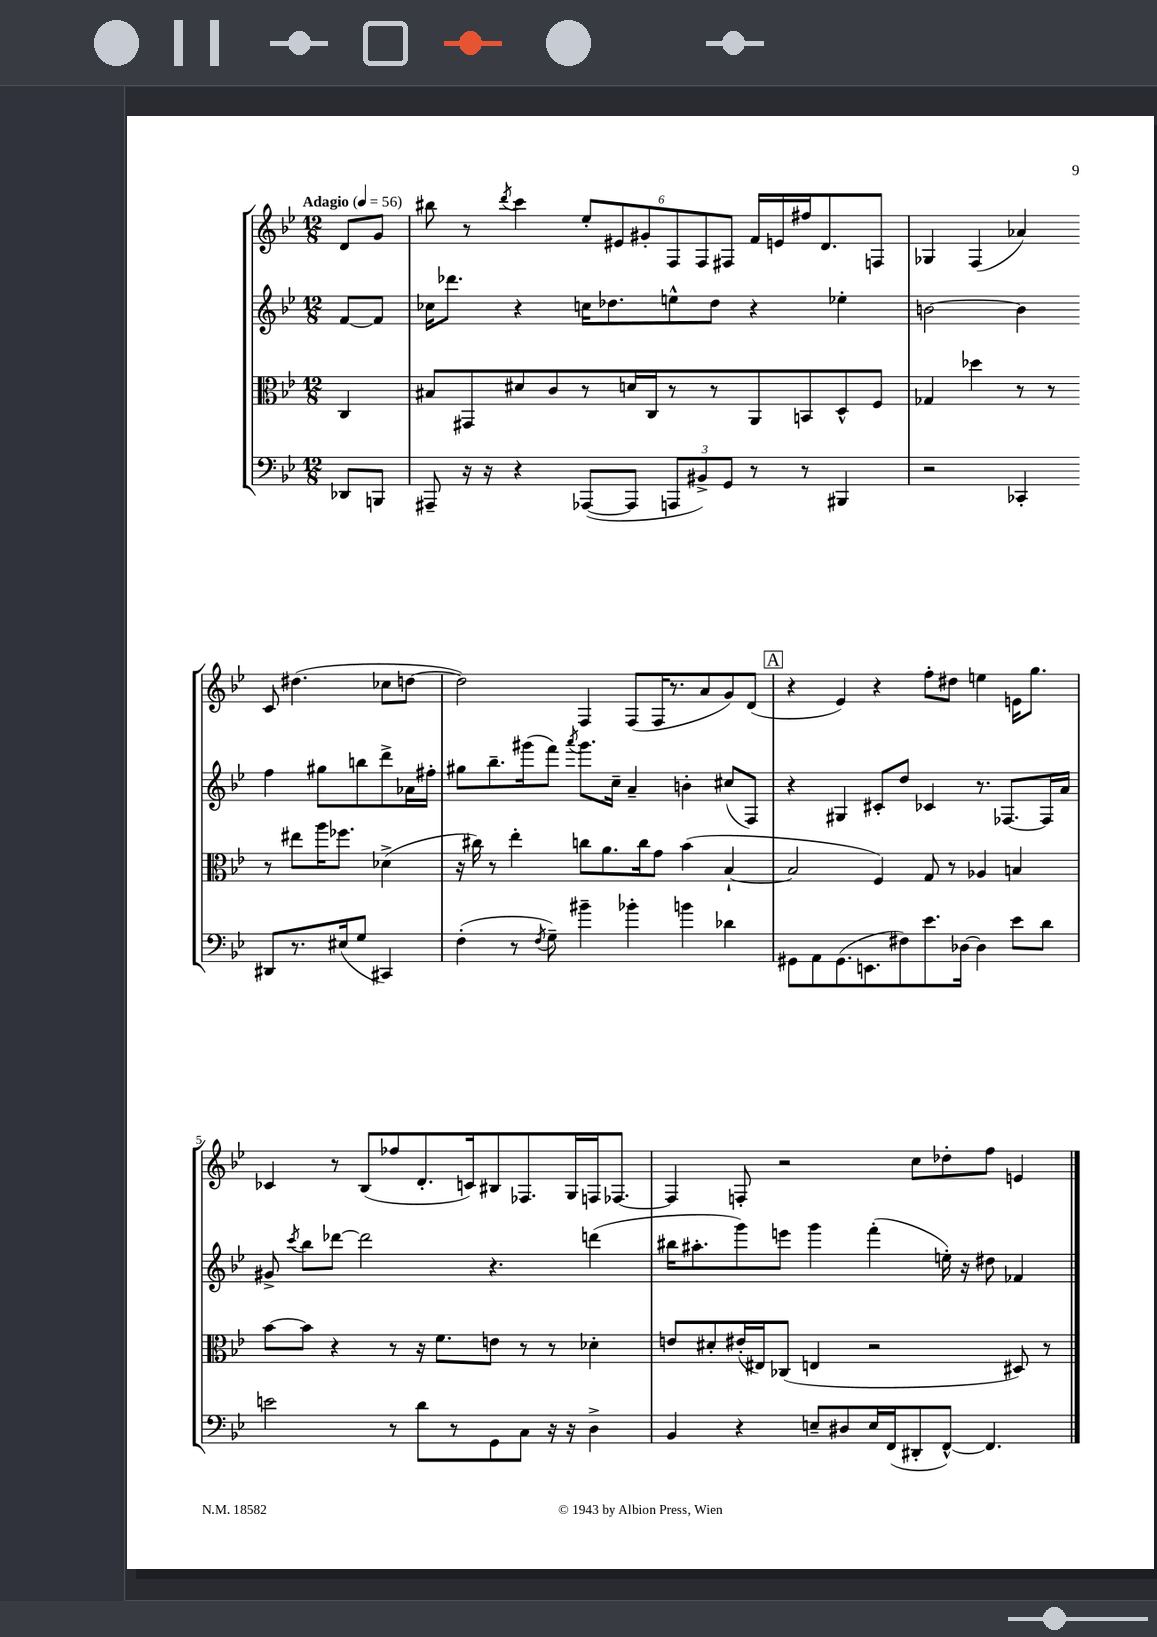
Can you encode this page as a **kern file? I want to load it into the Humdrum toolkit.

**kern	**kern	**kern	**kern
*part4	*part3	*part2	*part1
*staff4	*staff3	*staff2	*staff1
*clefF4	*clefC3	*clefG2	*clefG2
*k[b-e-]	*k[b-e-]	*k[b-e-]	*k[b-e-]
*M12/8	*M12/8	*M12/8	*M12/8
*MM56	*MM56	*MM56	*MM56
=	=	=	=
!	!	!	!LO:TX:a:B:t=Adagio
8DD-X/L	4C/	[8f/L	8d/L
8BBBn/J	.	8f/J]	8g/J
=1	=1	=1	=1
8AAA#X~/	8B#X/L	16cc-X\KL	8bb#X\
.	.	8.ddd-X\J	.
16r	8GG#X/	.	8r
16r	.	.	.
.	.	.	8qddd/
4r	8d#X/	4r	4ccc\
.	8c/	.	.
([8AAA-X/L	8r	16ccn\KL	12ee-'/L
.	.	8.dd-X\	.
.	.	.	12e#X/
8AAA-/J]	16dn/L	.	.
.	.	.	12g#X'/
.	16C/J	.	.
12AAAn/L	8r	8een^^\	12F/
12BB#X^/)	.	.	12F/
.	8r	8dd-\J	.
12GG/J	.	.	12F#X/J
8r	8AA/	4r	16f/LL
.	.	.	16en/
8r	8BBn/	.	16ff#X/J
.	.	.	8.d/
4BBB#X/	8D^^/	4ee-X'\	.
.	8F/J	.	8Fn/J
=2	=2	=2	=2
2r	4G-X/	[2bn\	4G-X/
.	4dd-X\	.	(4F/
4CC-X'/	8r	4b\]	4a-X/)
.	8r	.	.
8DD#X/L	8r	4ff\	8c/
8.r	8ee#X\L	.	(4.dd#X\
.	16aa\K	8gg#X\L	.
(16E#X/k	8.ff-X\J	.	.
8G/J	.	8bbn\	.
4CC#X/)	(4d-X^\	8ddd^\	8cc-X\L
.	.	16a-X\L	[8ddn\J
.	.	16ff#X'\JJ	.
!!LO:LB:g=z
=3	=3	=3	=3
(4F'\	16r	8gg#X\L	2dd\])
.	16cc#X\)	.	.
.	8r	8.bb-~\	.
8r	4ee-'\	.	.
.	.	(16ggg#X\k	.
8qF/	.	.	.
8G~\)	.	8fff\J)	.
.	.	8qaaa/	.
4b#X~\	8ccn\L	8.ggg#\L	4F/
.	8.a\	.	.
.	.	16cc~\Jk	.
4b-X'\	.	4a~/	(8F/L
.	16cc\k	.	.
.	8g\J	.	16F/K
.	.	.	8.r
4bn\	(4b-\	4bn'\	.
.	.	.	8a/
4d-X\	[4B-`/	(8cc#X/L	8g/)
.	.	8F/J)	(8d/J
!!LO:REH:place=s1:t=A
=4	=4	=4	=4
8GG#X\L	2B-/]	4r	4r
8AA\	.	.	.
(8.GG#\	.	4G#X/	4e-/)
8.EEn\	.	.	.
.	4F/)	8c#X'/L	4r
8F#X\)	.	8dd/J	.
8.e-\	8G/	4c-X/	8ff'\L
.	8r	.	8dd#X\J
[16D-X\Jk	.	.	.
4D-\]	4A-X/	8.r	4een\
.	.	[8.F-X/L	.
8e-\L	4Bn/	.	16en\KL
.	.	.	8.gg\J
8d\J	.	16F-/L]	.
.	.	16a/JJ	.
!!LO:LB:g=z
=5	=5	=5	=5
2en\	[8b-\L	8g#X^/	4c-X/
.	.	8qccc/	.
.	8b-\J]	8bb-\L	.
.	4r	[8ddd-X\J	8r
.	.	2ddd-\]	(8B-/L
8r	8r	.	8ff-X/
8d\L	16r	.	8.d'/
.	8.f\L	.	.
8r	.	.	.
.	.	.	16cn/k)
8GG\	8en\J	4.r	8B#X/
8C\J	8r	.	8.F-X/
16r	8r	.	.
16r	.	.	16G/L
4D^\	4d-X'\	(4dddn\	16Fn/J
.	.	.	[8.F-X/J
=6	=6	=6	=6
4BB-/	8en/L	16bb#X\KL	4F-/]
.	.	8.aa#X'\	.
.	8d#X'/	.	.
4r	(16e#X'/L	8ggg\)	8Fn'/
.	16E#X/J)	.	.
.	(8C-X/J	8eeen\J	2r
8En~/L	4En/	4ggg\	.
8D#X/	.	.	.
16E/L	2r	(4fff'\	.
(16FF/J	.	.	.
8DD#X'/	.	.	8cc\L
[8FF^^/J)	.	16een'\)	8dd-X'\
.	.	16r	.
4.FF/]	.	8dd#X\	8ff\J
.	8D#X/)	4f-X/	4en/
.	8r	.	.
==	==	==	==
*-	*-	*-	*-
